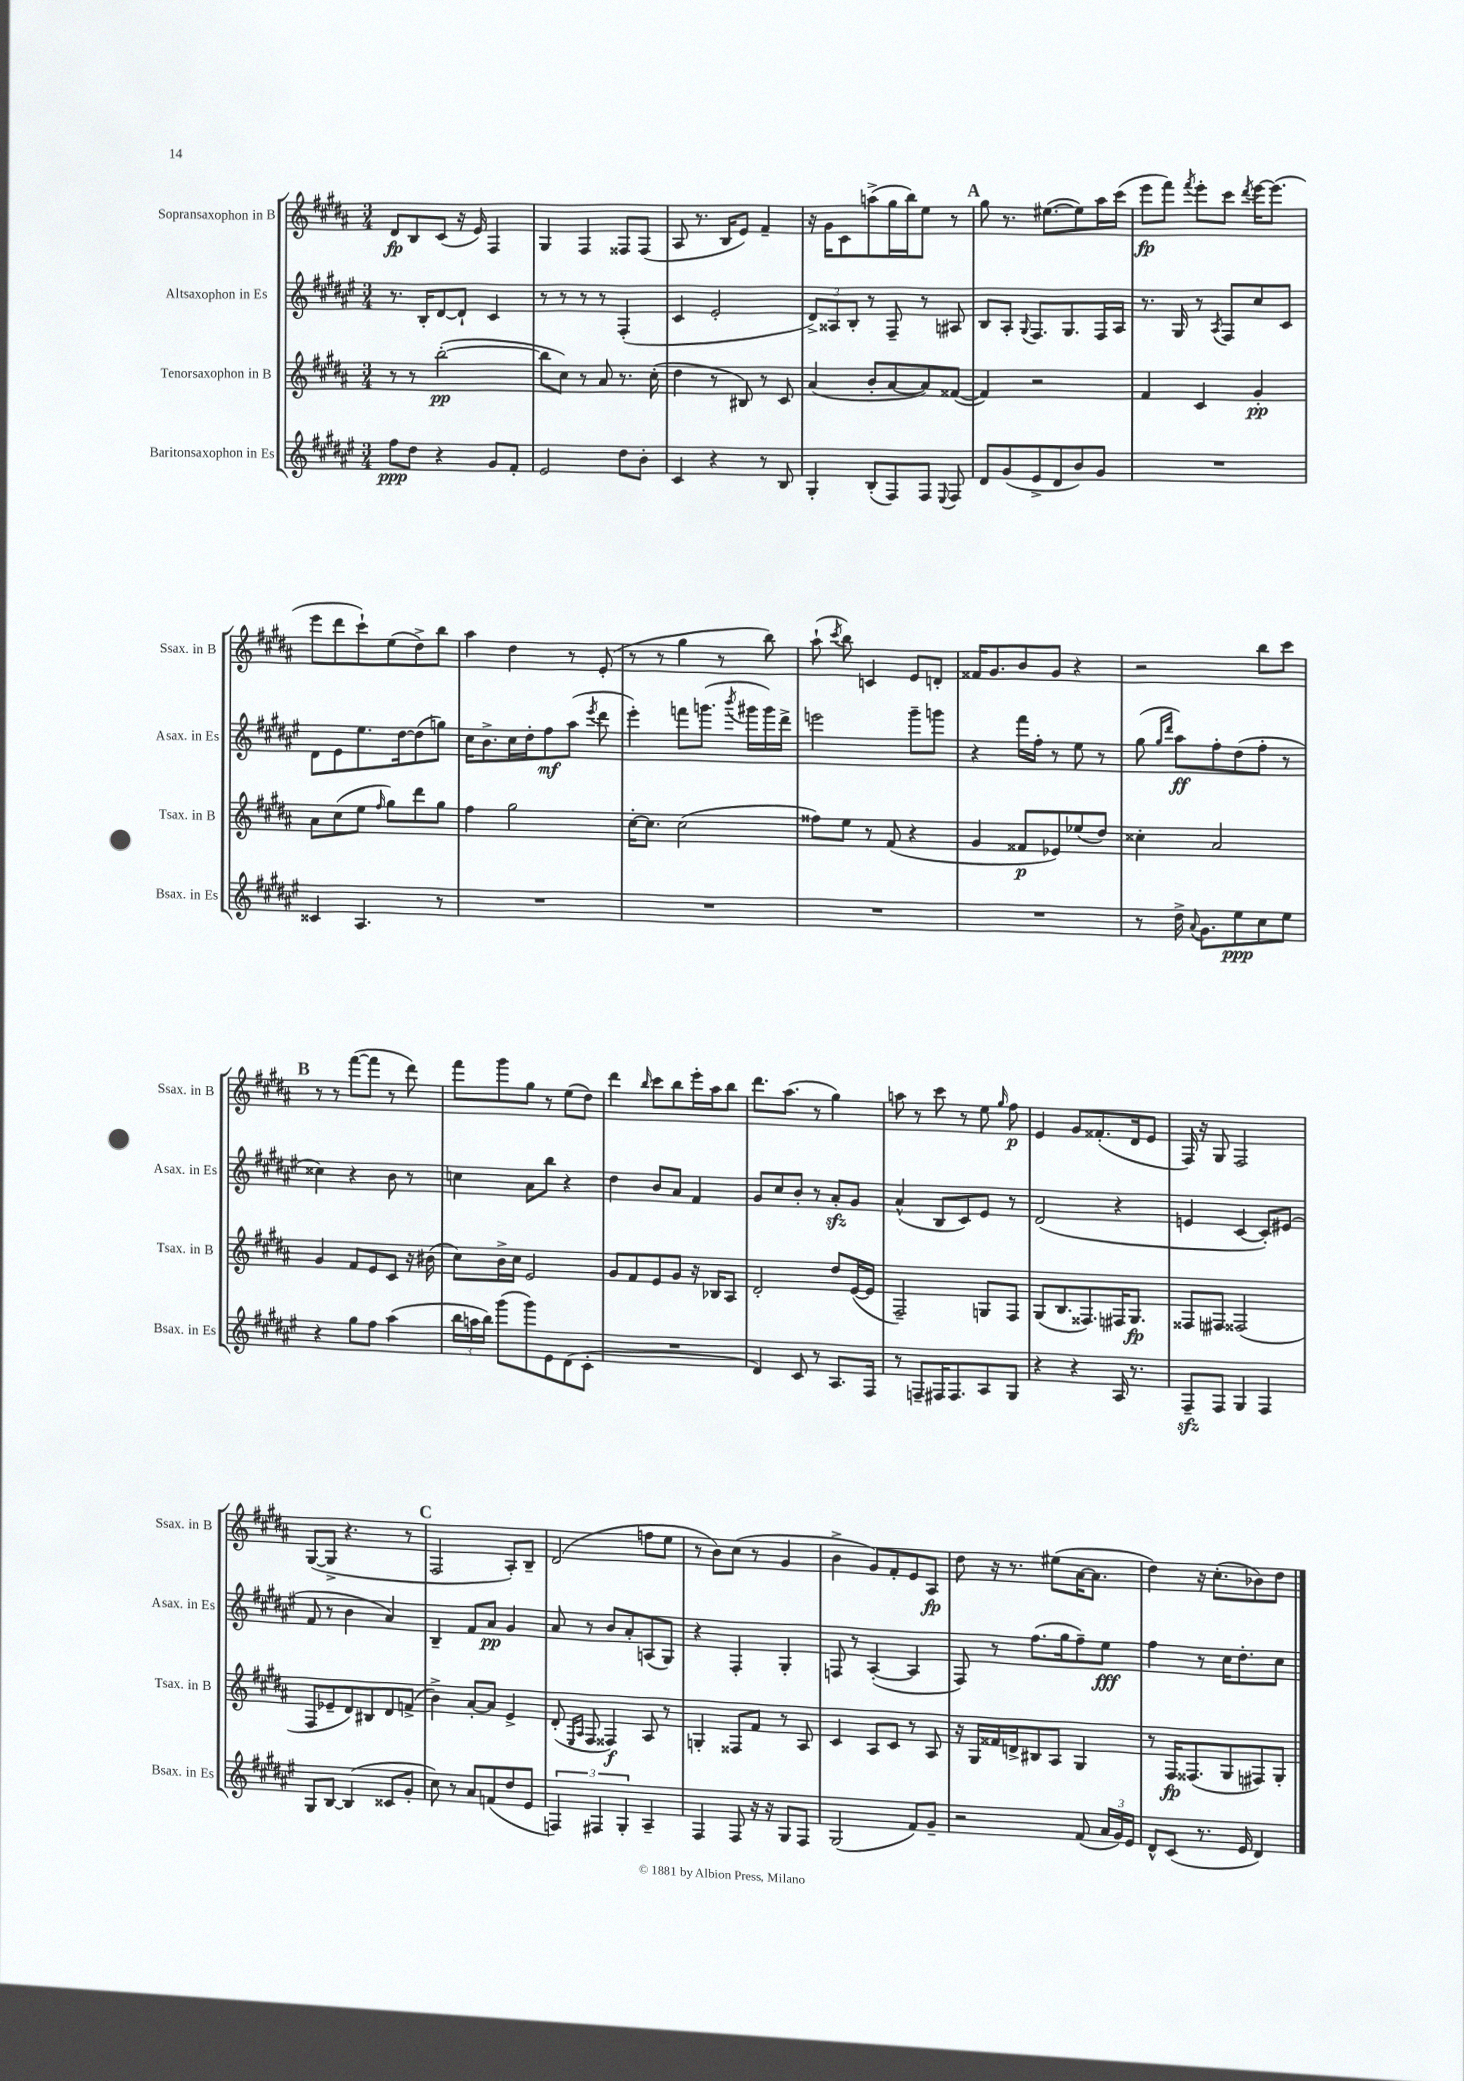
<<
\new StaffGroup <<
\new Staff = "s0" \with { instrumentName = "Sopransaxophon in B" shortInstrumentName = "Ssax. in B" } {
    \clef treble \key b \major \numericTimeSignature \time 3/4
    \autoBeamOff dis'8[\fp b8 cis'8]( r16 e'16) fis4 |
    gis4 fis4 fisis8[ fisis8]( |
    ais8 r8. b16[ e'8]) fis'4-- |
    r16 gis'16[ cis'8 a''8->( gis''16 b''16) e''8] r8 |
    \mark \markup { \bold "A" } gis''8 r8. eis''8.[~( eis''8) ais''16 cis'''16]( |
    e'''8[\fp fis'''8]) \acciaccatura { fis'''8 } e'''8[-. cis'''8] \acciaccatura { dis'''8 } e'''16[~ e'''8.]( |
    e'''8[ dis'''8 cis'''8-!) e''8( dis''8->) b''8] |
    ais''4 dis''4 r8 e'8-.( |
    r8 r8 gis''4 r8 b''8) |
    ais''8-!( \acciaccatura { cis'''8 } b''8) c'4 e'8[ d'8]-. |
    fisis'16[ gis'8. b'8 gis'8] r4 |
    r2 b''8[ cis'''8] |
    \mark \markup { \bold "B" } r8 r8 fis'''8[~( fis'''8] r8 dis'''8) |
    fis'''8[ gis'''8 gis''8] r8 e''8[( dis''8]) |
    dis'''4 \grace { b''16 } cis'''8[ b''8 e'''16-. ais''16 b''8] |
    dis'''8.[ ais''8.]( r8 gis''4) |
    a''8 r8 cis'''8 r8 e''8 \grace { gis''16 } fis''8\p |
    e'4 gis'8[ fisis'8.-.( dis'16 e'8] |
    fis16) r16 gis8 fis2 |
    gis8[~( gis8]-> r4. r8 |
    \mark \markup { \bold "C" } fis2 ais8[-.) b8]-- |
    dis'2( f''8[ e''8] |
    r8 b'8[) cis''8]( r8 gis'4 |
    b'4-> gis'8[) fis'8-. e'8 ais8]\fp |
    dis''8 r16 r8. eis''8[( ais'16~ ais'8.] |
    dis''4) r16 cis''8.[-.( bes'8) dis''8] \bar "|." |
}
\new Staff = "s1" \with { instrumentName = "Altsaxophon in Es" shortInstrumentName = "Asax. in Es" } {
    \clef treble \key fis \major \numericTimeSignature \time 3/4
    \autoBeamOff r8. b16[-. dis'8~ dis'8]-! cis'4 |
    r8 r8 r8 r8 fis4-.( |
    cis'4 eis'2-. |
    \tuplet 3/2 { dis'8[->) aisis8 b8]-. } r8 fis8-- r8 ais8 |
    \mark \markup { \bold "A" } b8[ ais8]-. \appoggiatura { gis8 } fis8.[ gis8. fis16 ais16] |
    r8. gis16 r8 \acciaccatura { ais8 } fis8[ cis''8 cis'8] |
    dis'8[ eis'8 eis''8. dis''16~ dis''8( g''8]) |
    cis''16[ b'8.-> cis''16 dis''16-. fis''8\mf ais''8]( \acciaccatura { eis'''8 } dis'''8 |
    eis'''4-.) f'''8[ g'''8.]( \acciaccatura { b'''8 } gis'''16[ gis'''16) dis'''16]-> |
    e'''2 gis'''8[-- g'''8] |
    r4 fis'''16[ fis''16]-. r8 eis''8 r8 |
    gis''8( \grace { gis''16[ dis'''16] } ais''8[\ff) fis''8-. dis''8( fis''8]-. r8 |
    \mark \markup { \bold "B" } cisis''4) r4 b'8 r8 |
    c''4 ais'8[ b''8] r4 |
    dis''4 b'8[ ais'8] fis'4 |
    gis'8[ cis''8 b'8]-. r8 ais'8[-.\sfz gis'8] |
    ais'4-^( b8[ cis'8) eis'8] r8 |
    dis'2( r4 |
    e'4 cis'4~ cis'8[-.) eis'8]( |
    fis'8 r8 b'4 ais'4) |
    \mark \markup { \bold "C" } b4-- fis'8[ ais'8]\pp gis'4 |
    ais'8 r8 b'8[ ais'8-. a8( gis8]) |
    r4 fis4-. gis4-. |
    f8 r8 ais4~-.( ais4 |
    fis8) r8 fis''8.[( gis''16 fis''8--) eis''8]\fff |
    fis''4 r8 cis''16[ dis''8.-. cis''8] \bar "|." |
}
\new Staff = "s2" \with { instrumentName = "Tenorsaxophon in B" shortInstrumentName = "Tsax. in B" } {
    \clef treble \key b \major \numericTimeSignature \time 3/4
    \autoBeamOff r8 r8 b''2~-.\pp( |
    b''8[ cis''8]) r8 ais'8 r8. cis''16-.( |
    dis''4 r8 bis8) r8 cis'8 |
    ais'4( b'8[-. ais'8~ ais'8) fisis'8]~( |
    \mark \markup { \bold "A" } fisis'4) r2 |
    fis'4 cis'4 gis'4-.\pp |
    ais'8[ cis''8( e''8] \grace { fis''16 } gis''8[) dis'''8 gis''8] |
    fis''4 gis''2 |
    cis''16[~-. cis''8.] cis''2( |
    fisis''8[) e''8] r8 fis'8( r4 |
    gis'4 fisis'8[\p ees'8) ees''8( dis''8]) |
    cisis''4-. ais'2 |
    \mark \markup { \bold "B" } gis'4 fis'8[ e'8 cis'8] r16 bis'16( |
    cis''8[) b'16-> cis''16] e'2 |
    gis'8[ fis'8 e'8 gis'8] r16 bes16[ ais8] |
    dis'2-. dis''8[ e'16~( e'16] |
    fis2--) g8[ fis8] |
    gis8[( b8. fisis8.) fis16 gis8.]\fp |
    fisis8[ fis8] fisis2( |
    fis8[ ees'8-- dis'8) bis8 dis'8 f'8]->( |
    \mark \markup { \bold "C" } b'4->) ais'8[~-. ais'8] e'4-> |
    dis'8-.( \grace { e16[ ais16] } fis8 fisis4\f) ais8 r8 |
    g4-. fisis8[ fis'8] r8 ais8 |
    cis'4 ais8[ cis'8] r8 ais8 |
    r16 gis16[ fisis'16 d'16-> bis8 ais8] gis4 |
    r8 fis16[\fp fisis8.( gis8 fis8) gis8]-. \bar "|." |
}
\new Staff = "s3" \with { instrumentName = "Baritonsaxophon in Es" shortInstrumentName = "Bsax. in Es" } {
    \clef treble \key fis \major \numericTimeSignature \time 3/4
    \autoBeamOff fis''8[\ppp dis''8] r4 gis'8[ fis'8]-. |
    eis'2 dis''8[ b'8]-. |
    cis'4 r4 r8 b8 |
    gis4-. b8[-.( fis8) fis8] \appoggiatura { eis8 } fis8 |
    \mark \markup { \bold "A" } dis'8[ gis'8( eis'8-> dis'8 b'8) gis'8] |
    R2. |
    cisis'4 ais4. r8 |
    R2. |
    R2. |
    R2. |
    R2. |
    r8 dis''16-> \appoggiatura { ais'8 } gis'8.[ eis''8\ppp cis''8 eis''8] |
    \mark \markup { \bold "B" } r4 gis''8[ fis''8] ais''4( |
    \tuplet 3/2 { b''16[ a''16 b''16]) } gis'''8[( gis'''8) eis'8 dis'8( cis'8]-. |
    R2. |
    dis'4) cis'8 r8 ais8.[ fis16] |
    r8 f8[-- fis16 fis8. ais8 gis8] |
    r4 r4 ais16 r8. |
    fis8[--\sfz fis8] gis4 fis4 |
    gis8[ b8]~ b4( cisis'8[ gis'8]-. |
    \mark \markup { \bold "C" } cis''8) r8 ais'8[ f'8( dis''8 eis'8] |
    \tuplet 3/2 { f4) fis4 gis4-. } ais4-- |
    fis4 fis8 r16 r16 gis8[ fis8] |
    gis2( fis'8[) gis'8]-- |
    r2 fis'8( \tuplet 3/2 { ais'16[ gis'16) eis'16] } |
    dis'8[-^ cis'8]( r8. eis'16 dis'4) \bar "|." |
}
>>
>>
\layout { \context { \Score \remove "Bar_number_engraver" } }
